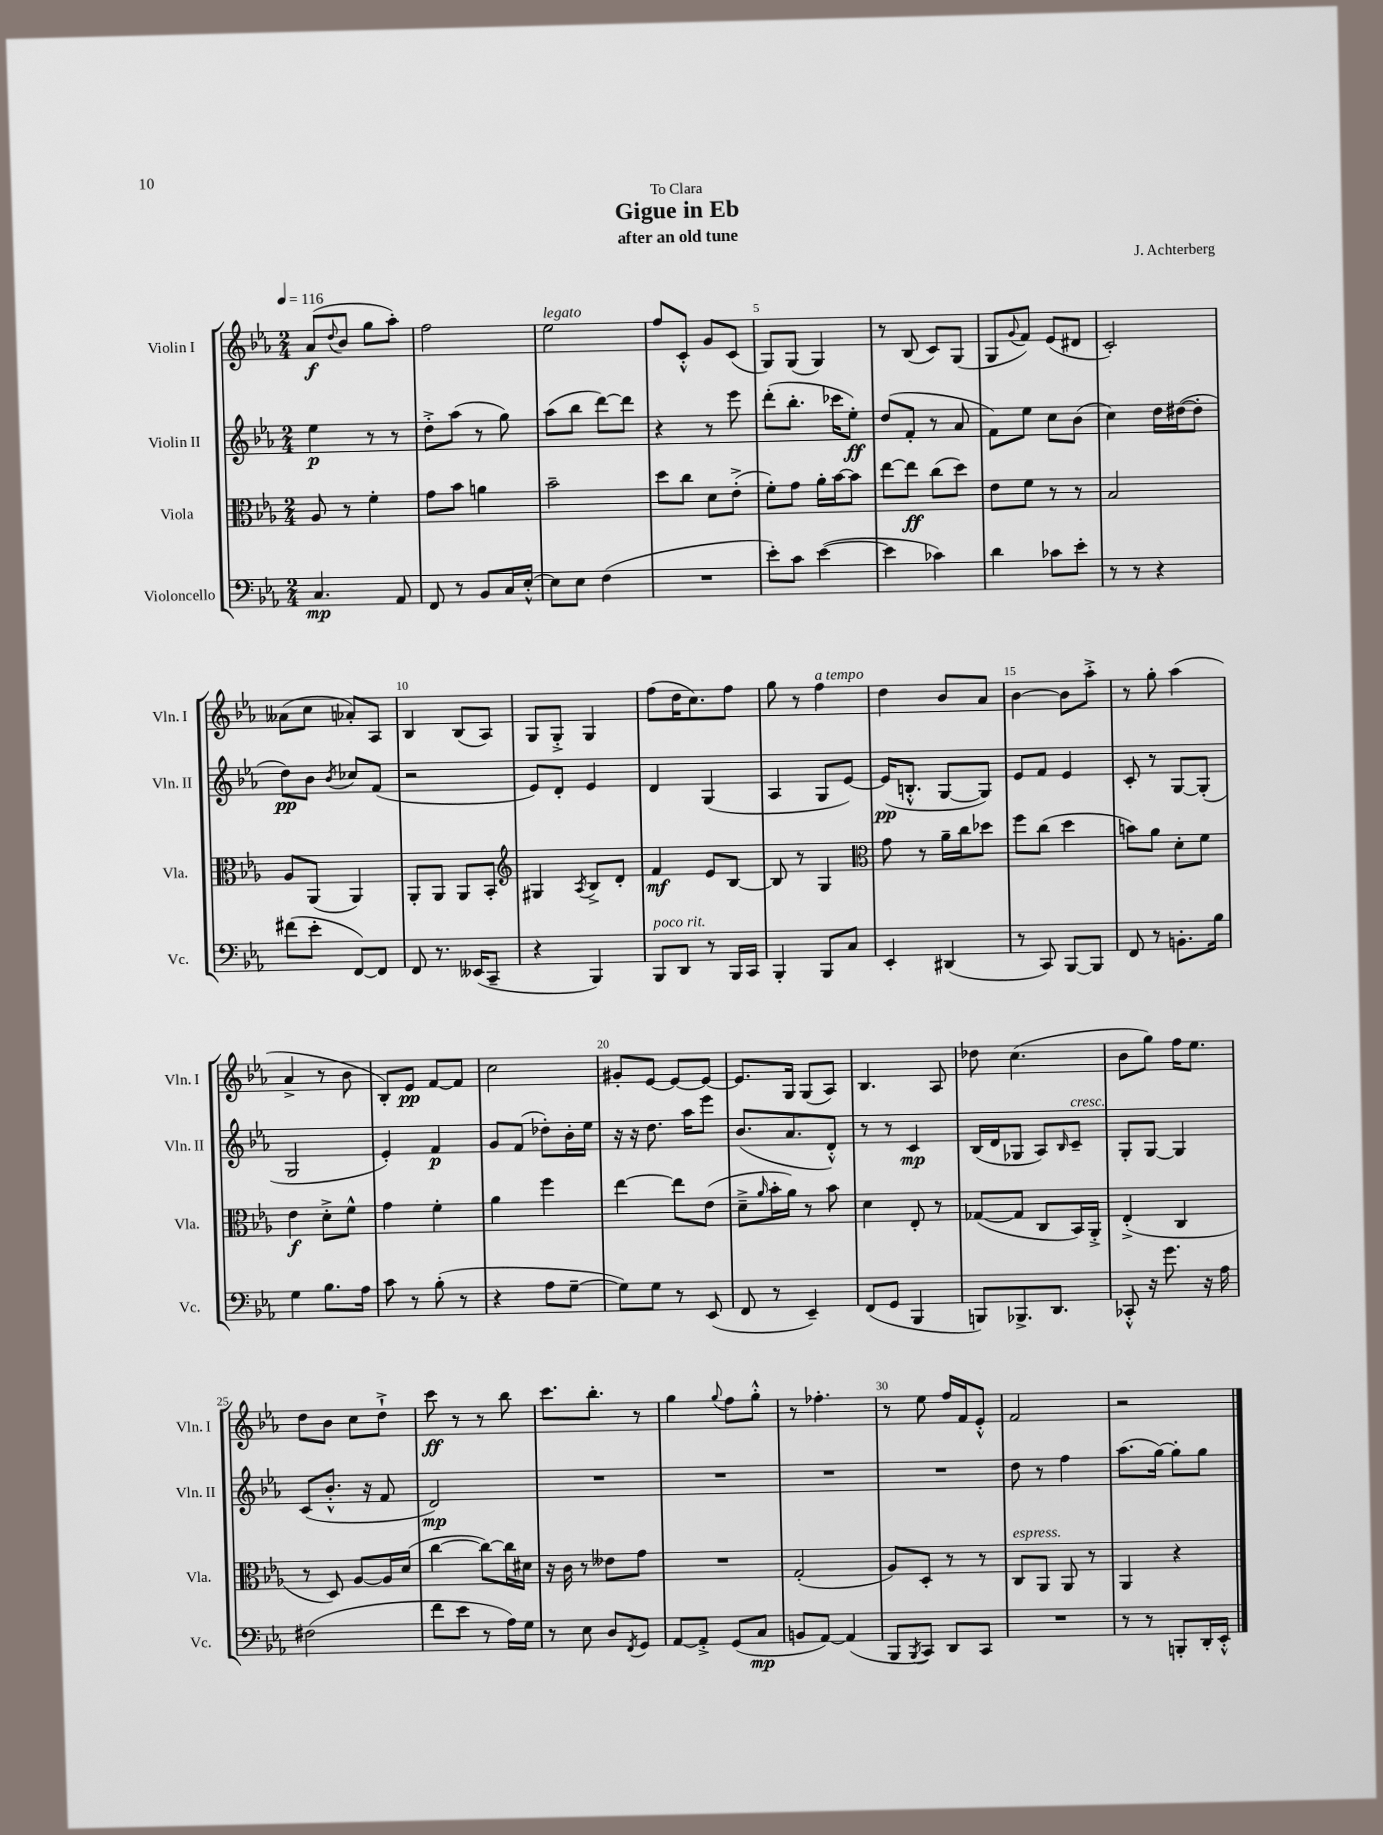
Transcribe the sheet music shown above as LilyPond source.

\header { title = "Gigue in Eb" composer = "J. Achterberg" subtitle = "after an old tune" dedication = "To Clara" }
<<
\new StaffGroup <<
\new Staff = "s0" \with { instrumentName = "Violin I" shortInstrumentName = "Vln. I" } {
    \clef treble \key ees \major \numericTimeSignature \time 2/4 \tempo 4 = 116
    aes'8\f( \appoggiatura { d''8 } bes'8 g''8 aes''8-.) |
    f''2 |
    ees''2^\markup { \italic "legato" } |
    f''8 c'8-.-^ g'8 c'8( |
    g8) g8( g4) |
    r8 bes8( c'8) g8( |
    g8 \appoggiatura { g'8 } f'8) ees'8( dis'8 |
    c'2-.) |
    aeses'8( c''8 aes'8-.) aes8 |
    bes4 bes8( aes8) |
    g8 g8-.-> g4 |
    f''8( d''16 c''8.) f''8 |
    g''8 r8 f''4^\markup { \italic "a tempo" } |
    d''4 bes'8 aes'8 |
    bes'4~ bes'8 aes''8-.-> |
    r8 g''8-. aes''4( |
    aes'4-> r8 bes'8 |
    bes8-.) ees'8\pp f'8~ f'8 |
    c''2 |
    gis'8-. ees'8~ ees'8~ ees'8~ |
    ees'8. g16 g8( aes8) |
    bes4. aes8 |
    des''8 c''4.( |
    bes'8 g''8) f''16 ees''8. |
    d''8 bes'8 c''8 d''8-!-> |
    c'''8\ff r8 r8 bes''8 |
    c'''8. bes''8.-. r8 |
    g''4 \appoggiatura { g''8 } f''8 g''8-.-^ |
    r8 fes''4.-. |
    r8 ees''8 f''16 f'16 ees'8-.-^ |
    f'2 |
    r2 \bar "|." |
}
\new Staff = "s1" \with { instrumentName = "Violin II" shortInstrumentName = "Vln. II" } {
    \clef treble \key ees \major \numericTimeSignature \time 2/4
    ees''4\p r8 r8 |
    d''8-.-> aes''8( r8 g''8) |
    aes''8( bes''8 d'''8~) d'''8 |
    r4 r8 ees'''8 |
    d'''8-.( bes''8.-. ces'''16 ees''8-.\ff) |
    d''8( f'8-. r8 aes'8 |
    f'8) ees''8 c''8 bes'8( |
    c''4) d''16 dis''16~( dis''8-. |
    d''8\pp) bes'8 \acciaccatura { bes'8 } ces''8 f'8( |
    r2 |
    ees'8) d'8-. ees'4 |
    d'4 g4( |
    aes4 g8 ees'8~) |
    ees'16\pp( b8.-.-^ g8~ g8) |
    ees'8 f'8 ees'4 |
    c'8-. r8 g8~ g8-.( |
    g2 |
    ees'4-.) f'4\p |
    g'8 f'8( des''8-.) bes'16-. ees''16 |
    r16 r16 d''8. aes''16 ees'''8 |
    bes'8.( aes'8. d'8-.-^) |
    r8 r8 c'4\mp |
    bes16( d'16 ges8 aes8) \grace { bes16 } c'8--^\markup { \italic "cresc." } |
    g8-. g8~ g4 |
    c'8( bes'8.-.-^ r16 f'8 |
    d'2\mp) |
    R2 |
    R2 |
    R2 |
    R2 |
    d''8 r8 f''4 |
    aes''8.( g''16~) g''8-. g''8 \bar "|." |
}
\new Staff = "s2" \with { instrumentName = "Viola" shortInstrumentName = "Vla." } {
    \clef alto \key ees \major \numericTimeSignature \time 2/4
    aes8 r8 f'4-. |
    g'8 bes'8 a'4 |
    bes'2-- |
    d''8 c''8 d'8 ees'8-.->( |
    f'8-.) g'8 aes'16-. bes'16~ bes'8 |
    ees''8~ ees''8\ff c''8( d''8) |
    ees'8 f'8 r8 r8 |
    bes2 |
    aes8 aes,8( aes,4) |
    aes,8-. aes,8 aes,8 bes,8-. |
    \clef treble gis4 \acciaccatura { aes8 } bes8-> d'8-. |
    f'4\mf ees'8 bes8~ |
    bes8 r8 g4 |
    \clef alto g'8 r8 aes'16-- c''16 des''8 |
    f''8 c''8( d''4 |
    b'8) aes'8 d'8-. f'8 |
    ees'4\f d'8-.-> f'8-^ |
    g'4 f'4-. |
    aes'4 f''4 |
    ees''4~ ees''8 ees'8( |
    d'8---> \grace { aes'16 } bes'16-. aes'16) r8 bes'8 |
    d'4 ees8-. r8 |
    ges8~( ges8 c8 bes,16) aes,16-.-> |
    ees4-.->( c4 |
    r8 d8) aes8~ aes16 d'16( |
    c''4~ c''8~) c''16 dis'16 |
    r16 c'16 r8 eeses'8 g'8 |
    R2 |
    g2-.( |
    aes8) d8-. r8 r8 |
    c8^\markup { \italic "espress." } aes,8 aes,8 r8 |
    aes,4 r4 \bar "|." |
}
\new Staff = "s3" \with { instrumentName = "Violoncello" shortInstrumentName = "Vc." } {
    \clef bass \key ees \major \numericTimeSignature \time 2/4
    c4.\mp aes,8 |
    f,8 r8 bes,8 c16 ees16~-.-^ |
    ees8 ees8 f4( |
    R2 |
    ees'8-.) c'8 ees'4~( |
    ees'4 ces'4) |
    d'4 ces'8 ees'8-. |
    r8 r8 r4 |
    fis'8( ees'8-. f,8~) f,8 |
    f,8 r8. eeses,16( c,8-- |
    r4 bes,,4) |
    bes,,8^\markup { \italic "poco rit." } d,8 r8 bes,,16 c,16 |
    bes,,4-. bes,,8 c8 |
    ees,4-. dis,4( |
    r8 c,8) bes,,8~ bes,,8 |
    f,8 r8 b,8.-. bes16 |
    g4 bes8. aes16 |
    c'8 r8 bes8-.( r8 |
    r4 aes8 g8~-- |
    g8) g8 r8 ees,8( |
    f,8 r8 ees,4--) |
    f,8( g,8 bes,,4 |
    b,,8) bes,,8.-> d,8. |
    ces,8-.-^ r16 g'8. r16 aes16 |
    fis2( |
    f'8 ees'8 r8 aes16) g16 |
    r8 ees8 d8 \acciaccatura { f,8 } g,8 |
    aes,8~ aes,8-.-> g,8( c8\mp |
    b,8 aes,8~) aes,4( |
    bes,,8 \acciaccatura { bes,,8 } c,8) d,8 c,8 |
    R2 |
    r8 r8 b,,8-. d,16-. ees,16-.-^ \bar "|." |
}
>>
>>
\layout { \context { \Score \override BarNumber.break-visibility = ##(#f #t #t) barNumberVisibility = #(every-nth-bar-number-visible 5) } }
